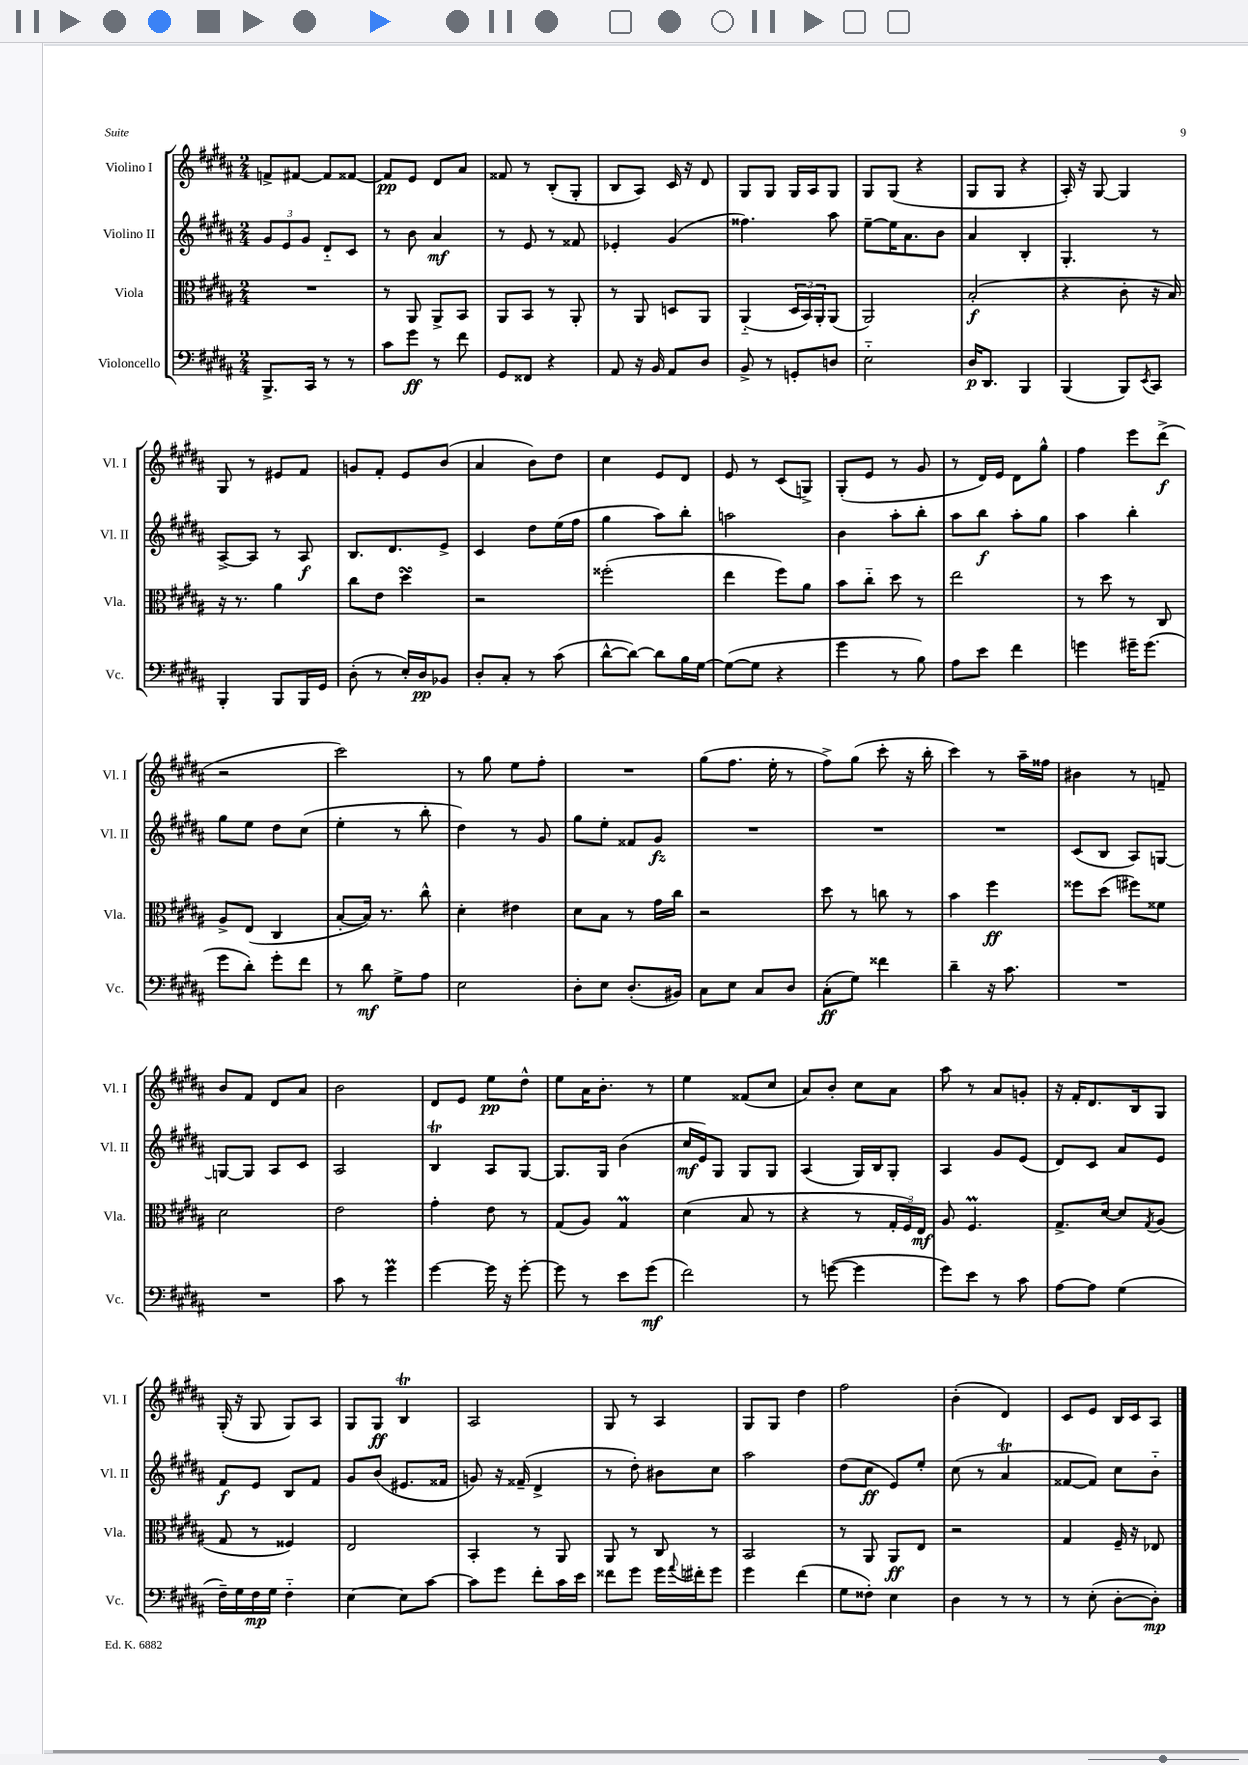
<<
\new StaffGroup <<
\new Staff = "s0" \with { instrumentName = "Violino I" shortInstrumentName = "Vl. I" } {
    \clef treble \key b \major \numericTimeSignature \time 2/4
    f'8-> fis'8~ fis'8 fisis'8~ |
    fisis'8\pp e'8 dis'8 ais'8 |
    fisis'8 r8 b8-.( gis8-. |
    b8 ais8) cis'16 r16 dis'8 |
    gis8 gis8 gis16 ais16 gis8 |
    gis8 gis8( r4 |
    gis8 gis8 r4 |
    ais16-.) r16 gis8~ gis4 |
    gis8 r8 eis'8 fis'8 |
    g'8 fis'8-. e'8 b'8( |
    ais'4 b'8) dis''8 |
    cis''4 e'8 dis'8 |
    e'8 r8 cis'8( g8->) |
    gis8-.( e'8 r8 gis'8 |
    r8 dis'16) e'16 dis'8 gis''8-^ |
    fis''4 e'''8 dis'''8->\f( |
    r2 |
    cis'''2) |
    r8 gis''8 e''8 fis''8-. |
    R2 |
    gis''8( fis''8. e''16-. r8 |
    fis''8->) gis''8( cis'''8-. r16 b''16-. |
    cis'''4) r8 ais''16-- fisis''16 |
    bis'4 r8 f'8-- |
    b'8 fis'8 dis'8 ais'8 |
    b'2 |
    dis'8 e'8 e''8\pp dis''8-^ |
    e''8 ais'16 b'8.-. r8 |
    e''4 fisis'8( cis''8 |
    ais'8) b'8-. cis''8 ais'8 |
    ais''8 r8 ais'8 g'8-. |
    r16 fis'16-. dis'8. b16 gis8 |
    gis16-.( r16 gis8 gis8) ais8 |
    gis8 gis8\ff b4\trill |
    ais2 |
    gis8 r8 ais4 |
    gis8 gis8 dis''4 |
    fis''2 |
    b'4-.( dis'4) |
    cis'8 e'8 b16 cis'16 ais8 \bar "|." |
}
\new Staff = "s1" \with { instrumentName = "Violino II" shortInstrumentName = "Vl. II" } {
    \clef treble \key b \major \numericTimeSignature \time 2/4
    \tuplet 3/2 { gis'8 e'8 gis'8 } dis'8-_ cis'8 |
    r8 b'8 ais'4\mf |
    r8 e'8 r8 fisis'8 |
    ees'4-. gis'4( |
    fisis''4.) ais''8 |
    e''8~-- e''16 ais'8. b'8 |
    ais'4 b4-. |
    gis4.-. r8 |
    ais8~-> ais8 r8 ais8\f |
    b8. dis'8. e'8-> |
    cis'4 dis''8 e''16( fis''16 |
    gis''4 ais''8) b''8-. |
    a''2 |
    b'4 ais''8-. b''8-. |
    ais''8 b''8\f ais''8-. gis''8 |
    ais''4 b''4-. |
    gis''8 e''8 dis''8 cis''8( |
    e''4-. r8 b''8-. |
    dis''4) r8 gis'8 |
    gis''8 e''8-. fisis'8 gis'8\fz |
    R2 |
    R2 |
    R2 |
    cis'8( b8 ais8) g8~ |
    g8~ g8 ais8 cis'8 |
    ais2 |
    b4\trill ais8 gis8~ |
    gis8. gis16 b'4( |
    cis''16\mf e'16) gis8 gis8 gis8 |
    ais4( gis16) b16 gis8-. |
    ais4 gis'8 e'8( |
    dis'8) cis'8 ais'8 e'8 |
    fis'8\f e'8 b8 fis'8 |
    gis'8 b'8( eis'8. fisis'16 |
    g'8) r16 fisis'16--( dis'4-> |
    r8 dis''8-.) bis'8 cis''8 |
    ais''2 |
    dis''8( cis''8\ff e'8) e''8-. |
    cis''8( r8 ais'4\trill |
    fisis'8~ fisis'8) cis''8 b'8-_ \bar "|." |
}
\new Staff = "s2" \with { instrumentName = "Viola" shortInstrumentName = "Vla." } {
    \clef alto \key b \major \numericTimeSignature \time 2/4
    R2 |
    r8 ais,8 ais,8-> b,8 |
    ais,8 b,8 r8 ais,8-. |
    r8 ais,8 d8 ais,8 |
    ais,4-_( \tuplet 3/2 { dis16 b,16) ais,16-. } ais,8( |
    ais,2) |
    b2-.\f( |
    r4 cis'8-. r16 b16) |
    r16 r8. ais'4 |
    cis''8 e'8 dis''4\turn |
    r2 |
    fisis''2-.( |
    e''4 fis''8) ais'8 |
    b'8 cis''8-_ dis''8 r8 |
    e''2 |
    r8 dis''8 r8 cis8 |
    ais8-> e8( cis4 |
    b8~-. b16) r8. cis''8-^ |
    dis'4-. eis'4 |
    dis'8 b8 r8 gis'16 cis''16 |
    r2 |
    dis''8 r8 c''8 r8 |
    b'4 fis''4\ff |
    fisis''8 dis''8( fis''8) fisis'8 |
    dis'2 |
    e'2 |
    gis'4-. e'8 r8 |
    gis8( ais8) gis4\prall |
    dis'4( b8 r8 |
    r4 r8 \tuplet 3/2 { gis16-. fis16) e16\mf } |
    ais8 fis4.\prall |
    gis8.-> dis'16~ dis'8 \acciaccatura { gis8 } ais8( |
    gis8 r8 fisis4) |
    e2 |
    b,4-. r8 ais,8 |
    ais,8 r8 cis8 r8 |
    b,2 |
    r8 ais,8 ais,8\ff e8 |
    r2 |
    gis4 fis16-- r16 ees8 \bar "|." |
}
\new Staff = "s3" \with { instrumentName = "Violoncello" shortInstrumentName = "Vc." } {
    \clef bass \key b \major \numericTimeSignature \time 2/4
    b,,8.-> cis,16 r8 r8 |
    cis'8 gis'8\ff r8 fis'8 |
    gis,8 fisis,8 r4 |
    ais,8 r16 b,16 ais,8 dis8 |
    b,8-> r8 g,8-. d8 |
    e2-_ |
    dis16\p dis,8. b,,4 |
    b,,4( b,,8) \acciaccatura { e,8 } cis,8 |
    b,,4-. b,,8 b,,16 gis,16 |
    dis8-.( r8 e16-.) dis16\pp bes,8 |
    dis8-. cis8-. r8 cis'8( |
    dis'8~-^ dis'8~) dis'8 b16 gis16~ |
    gis8~( gis8 r4 |
    gis'4 r8 b8) |
    ais8 e'8 fis'4 |
    g'4 gis'16-- gis'8.( |
    gis'8 dis'8-.) gis'8-. fis'8 |
    r8 dis'8\mf gis8-> ais8 |
    e2 |
    dis8-. e8 dis8.-.( bis,16) |
    cis8 e8 cis8 dis8 |
    cis8-.\ff( gis8) fisis'4 |
    dis'4-- r16 cis'8. |
    R2 |
    R2 |
    cis'8 r8 gis'4\prall |
    gis'4~ gis'16 r16 gis'8~-. |
    gis'8 r8 e'8 gis'8\mf( |
    fis'2) |
    r8 g'8~( g'4 |
    gis'8) e'8 r8 cis'8 |
    ais8~ ais8 gis4( |
    fis16--) gis16 fis16\mp gis16 fis4-_ |
    e4~ e8 cis'8~ |
    cis'8 gis'8 fis'8-. cis'16 e'16 |
    fisis'8 gis'8 gis'16 \appoggiatura { ais'8 } fis'16-. gis'8 |
    gis'4 fis'4( |
    gis8 fisis8-.) e4 |
    dis4 r8 r8 |
    r8 e8-.( dis8~-. dis8-.\mp) \bar "|." |
}
>>
>>
\layout { \context { \Score \remove "Bar_number_engraver" } }
